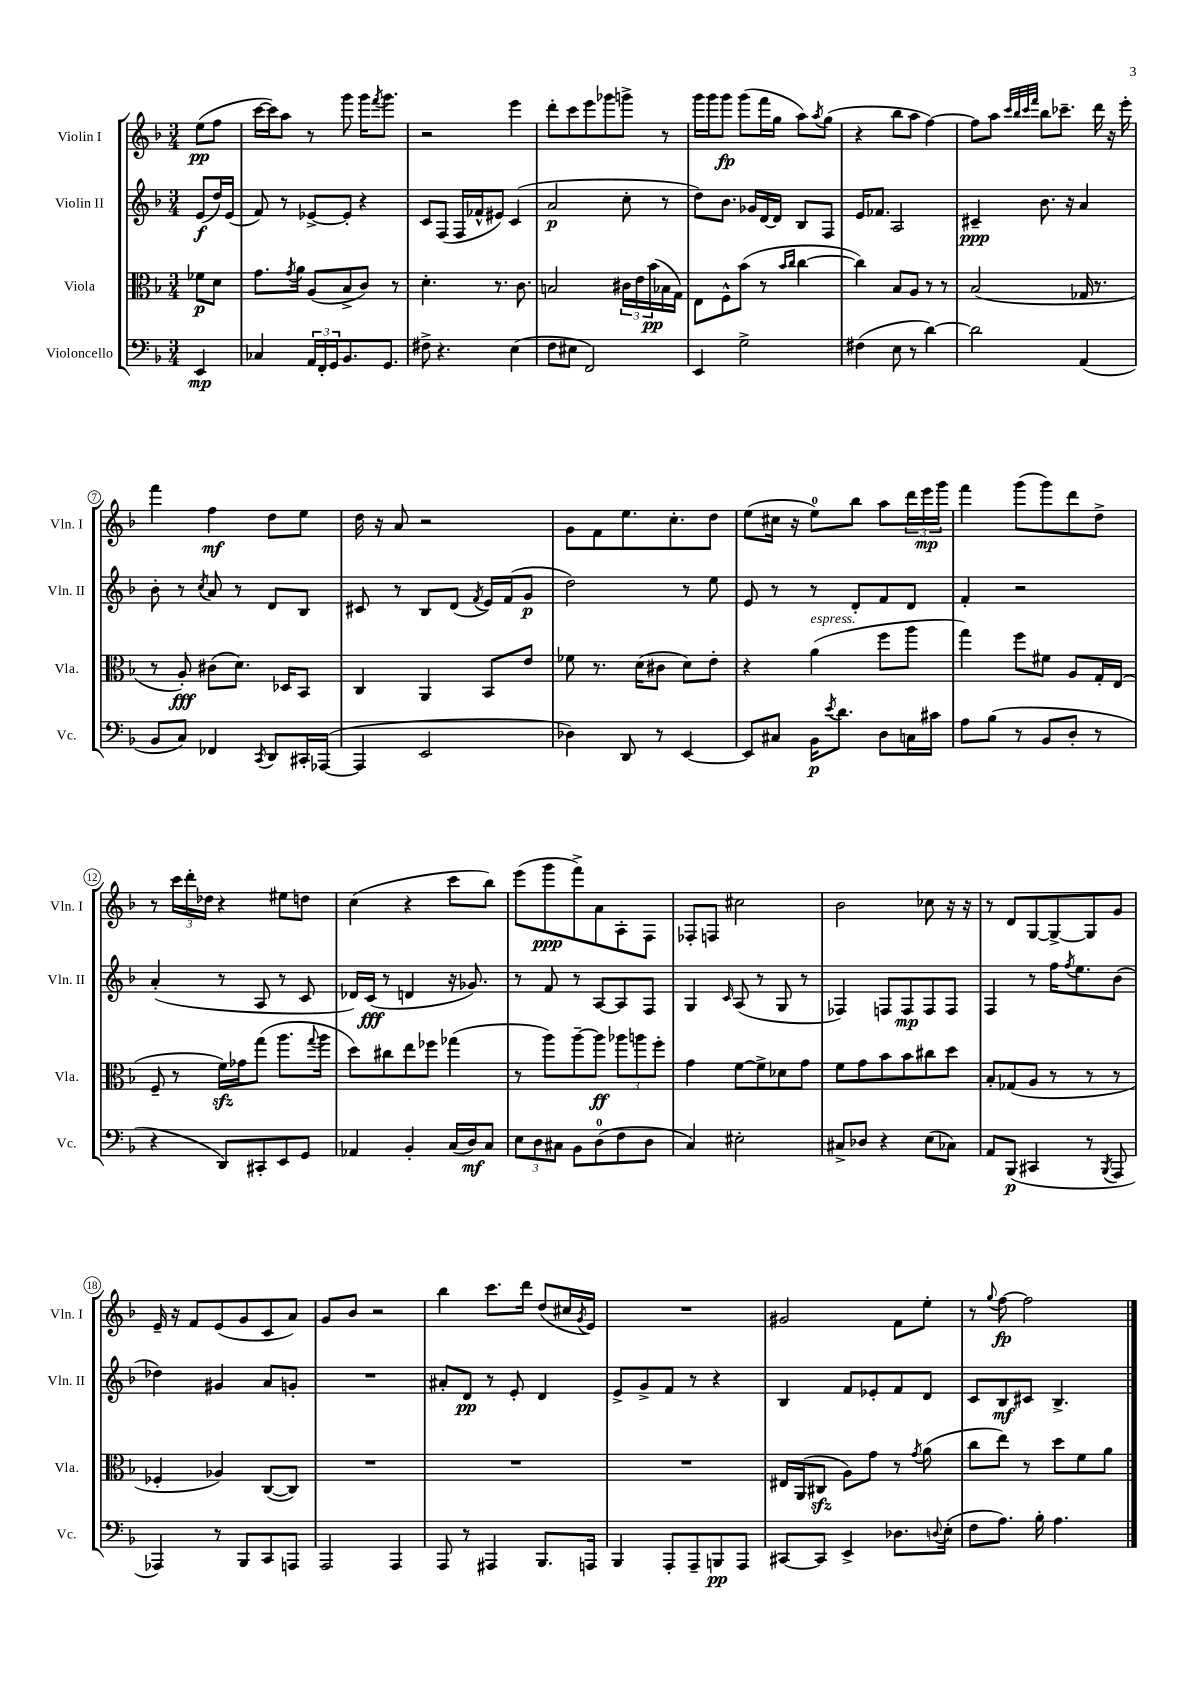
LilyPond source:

<<
\new StaffGroup <<
\new Staff = "s0" \with { instrumentName = "Violin I" shortInstrumentName = "Vln. I" } {
    \clef treble \key f \major \numericTimeSignature \time 3/4 \partial 4
    e''8\pp( f''8 |
    c'''16~ c'''16) a''8 r8 g'''8 g'''16 \acciaccatura { f'''8 } g'''8. |
    r2 e'''4 |
    d'''8-. c'''8 e'''8 ges'''8 g'''8-> r8 |
    g'''16 g'''16 g'''8\fp g'''8( f'''16 g''16 a''8) \acciaccatura { a''8 } g''8( |
    r4 bes''8 a''8 f''4~) |
    f''8 a''8 \grace { c'''32 bes''32 c'''32 f'''32 } bes''8 ces'''8.-- d'''16 r16 e'''16-. |
    f'''4 f''4\mf d''8 e''8 |
    d''16 r16 a'8 r2 |
    g'8 f'8 e''8. c''8.-. d''8 |
    e''8( cis''16 r16 e''8-0) bes''8 a''8 \tuplet 3/2 { d'''16 e'''16\mp g'''16 } |
    f'''4 g'''8( g'''8) d'''8 d''8-> |
    r8 \tuplet 3/2 { c'''16 d'''16-. des''16 } r4 eis''8 d''8 |
    c''4( r4 c'''8 bes''8) |
    e'''8( g'''8\ppp f'''8->) a'8 a8-. f8 |
    fes8-. f8 cis''2 |
    bes'2 ces''8 r16 r16 |
    r8 d'8 g8~ g8~-> g8 g'8 |
    e'16-- r16 f'8 e'8( g'8 c'8 a'8) |
    g'8 bes'8 r2 |
    bes''4 c'''8. d'''16 d''8( cis''16 \acciaccatura { g'8 } e'16) |
    R2. |
    gis'2 f'8 e''8-. |
    r8 \appoggiatura { g''8 } f''8~\fp f''2 \bar "|." |
}
\new Staff = "s1" \with { instrumentName = "Violin II" shortInstrumentName = "Vln. II" } {
    \clef treble \key f \major \numericTimeSignature \time 3/4 \partial 4
    e'8\f( d''16) e'16( |
    f'8) r8 ees'8~-> ees'8-. r4 |
    c'8 f8( f16 fes'16-^ eis'8) c'4( |
    a'2\p c''8-. r8 |
    d''8) bes'8. ges'16 d'16~ d'16 bes8 f8 |
    e'16 fes'8. a2 |
    cis'4--\ppp bes'8. r16 a'4 |
    bes'8-. r8 \acciaccatura { c''8 } a'8 r8 d'8 bes8 |
    cis'8 r8 bes8 d'8( \acciaccatura { f'8 } e'16) f'16( g'8\p |
    d''2) r8 e''8 |
    e'8 r8 r8 d'8-. f'8 d'8 |
    f'4-. r2 |
    a'4-.( r8 a8 r8 c'8 |
    des'16) c'16\fff( r8 d'4 r16 ges'8.) |
    r8 f'8 r8 a8~ a8 f8 |
    g4 \grace { c'16 } a8( r8 g8 r8 |
    fes4) f8 f8\mp f8 f8 |
    f4 r8 f''16 \acciaccatura { f''8 } e''8. bes'8( |
    des''4) gis'4 a'8 g'8-. |
    R2. |
    ais'8-. d'8\pp r8 e'8-. d'4 |
    e'8-> g'8-> f'8 r8 r4 |
    bes4 f'8 ees'8-. f'8 d'8 |
    c'8 bes8\mf cis'8 bes4.-> \bar "|." |
}
\new Staff = "s2" \with { instrumentName = "Viola" shortInstrumentName = "Vla." } {
    \clef alto \key f \major \numericTimeSignature \time 3/4 \partial 4
    fes'8\p d'8 |
    g'8. \acciaccatura { g'8 } a'16 a8( bes8-> c'8) r8 |
    d'4.-. r8. c'8. |
    b2 \tuplet 3/2 { cis'16 e'16 bes'16\pp( } bes16 g16) |
    e8 f8-^ bes'8( r8 \grace { bes'16 c''16 } c''4~ |
    c''4) bes8 a8 r8 r8 |
    bes2( ges16 r8. |
    r8 a8-.\fff) cis'8( d'8.) des16 bes,8 |
    c4 a,4 bes,8 e'8 |
    fes'8 r8. d'16( cis'8 d'8) e'8-. |
    r4 a'4^\markup { \italic "espress." }( f''8 a''8 |
    g''4) f''8 fis'8 a8 g16-. e16( |
    f8-- r8 f'16\sfz) ges'16 g''8( a''8. \appoggiatura { g''8 } a''16 |
    d''8) cis''8 e''8 fes''8 ges''4( |
    r8 a''8) a''8~-- a''8\ff \tuplet 3/2 { aes''8 a''8 f''8-. } |
    g'4 f'8~ f'8-> des'8 g'8 |
    f'8 g'8 bes'8 bes'8 cis''8 d''8 |
    bes8-. ges8( a8 r8 r8 r8 |
    fes4-. aes4) c8~( c8) |
    R2. |
    R2. |
    R2. |
    eis16 a,16( cis8\sfz a8) g'8 r8 \acciaccatura { g'8 } a'8( |
    c''8 e''8) r8 d''8 f'8 a'8 \bar "|." |
}
\new Staff = "s3" \with { instrumentName = "Violoncello" shortInstrumentName = "Vc." } {
    \clef bass \key f \major \numericTimeSignature \time 3/4 \partial 4
    e,4\mp |
    ces4 \tuplet 3/2 { a,16 f,16-. g,16 } bes,8. g,8. |
    fis8-> r4. e4( |
    f8 eis8 f,2) |
    e,4 g2-> |
    fis4( e8 r8 d'4~) |
    d'2 a,4( |
    bes,8 c8) fes,4 \acciaccatura { c,8 } d,8 cis,16-. aes,,16~( |
    aes,,4 e,2 |
    des4) d,8 r8 e,4~ |
    e,8 cis8 bes,16\p \acciaccatura { e'8 } d'8. d8 c16 cis'16 |
    a8 bes8( r8 bes,8 d8-. r8 |
    r4 d,8) cis,8-. e,8 g,8 |
    aes,4 bes,4-. c16( d16\mf) c8 |
    \tuplet 3/2 { e8 d8 cis8 } bes,8 d8-0( f8 d8 |
    c4) eis2-. |
    cis8-> des8 r4 e8( ces8) |
    a,8 bes,,8\p( cis,4 r8 \acciaccatura { bes,,8 } a,,8 |
    aes,,4) r8 bes,,8 c,8 a,,8 |
    a,,2 a,,4 |
    a,,8 r8 ais,,4 bes,,8. a,,16 |
    bes,,4 a,,8-. a,,8-- b,,8\pp a,,8 |
    cis,8~ cis,8 e,4-> des8. \appoggiatura { d8 } e16-.( |
    f8 a8.) bes16-. a4. \bar "|." |
}
>>
>>
\layout { \context { \Score \override BarNumber.stencil = #(make-stencil-circler 0.1 0.3 ly:text-interface::print) } }
